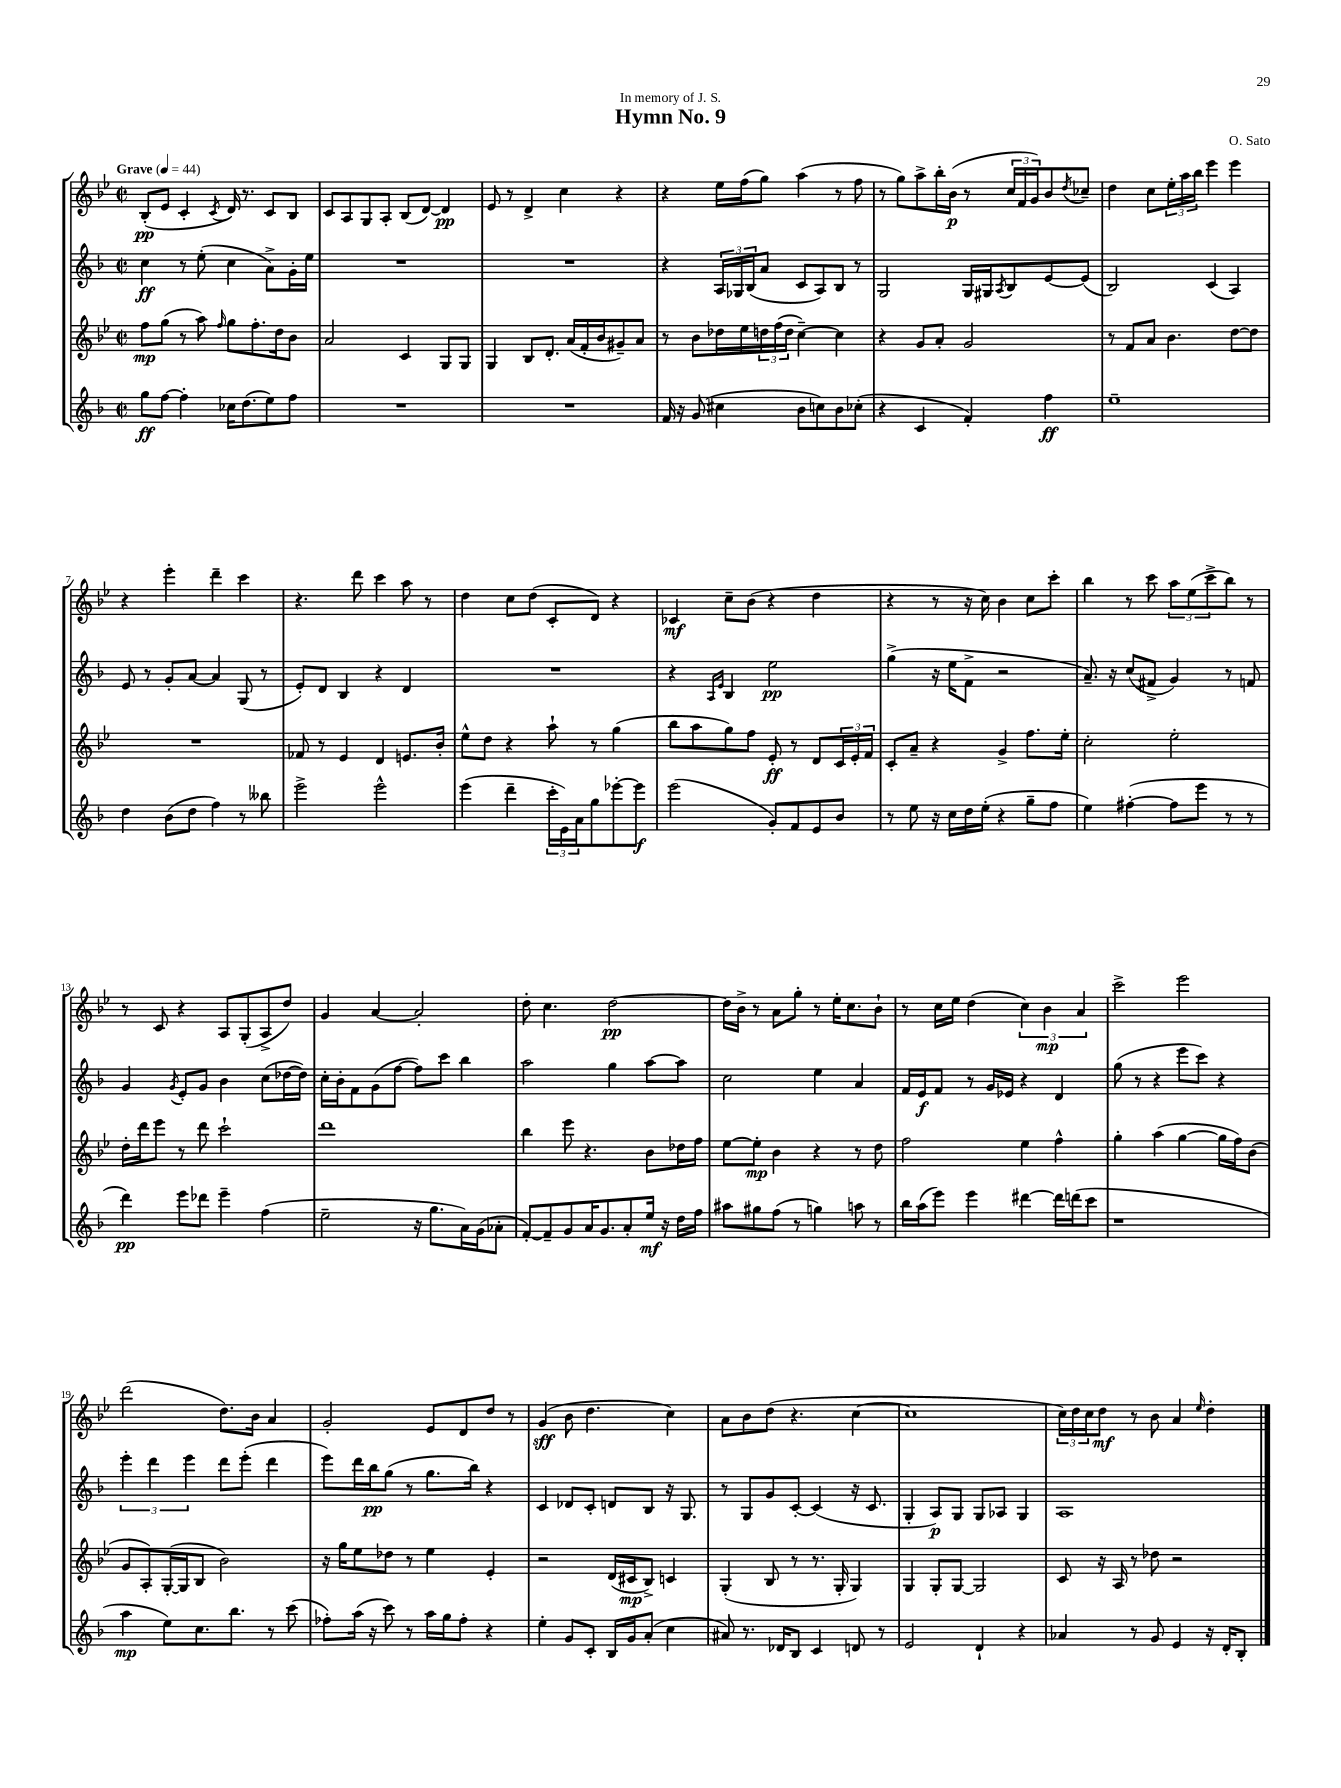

**kern	**dynam	**kern	**dynam	**kern	**dynam	**kern	**dynam
*part4	*part4	*part3	*part3	*part2	*part2	*part1	*part1
*staff4	*staff4	*staff3	*staff3	*staff2	*staff2	*staff1	*staff1
*clefG2	*	*clefG2	*	*clefG2	*	*clefG2	*
*k[b-]	*	*k[b-e-]	*	*k[b-]	*	*k[b-e-]	*
*M2/2	*	*M2/2	*	*M2/2	*	*M2/2	*
*met(c|)	*	*met(c|)	*	*met(c|)	*	*met(c|)	*
*MM44	*	*MM44	*	*MM44	*	*MM44	*
=1	=1	=1	=1	=1	=1	=1	=1
!	!	!	!	!	!	!LO:TX:a:B:t=Grave	!
8gg\L	ff	8ff\L	mp	4cc\	ff	(8B-'/L	pp
[8ff\J	.	(8gg\J	.	.	.	8e-/J	.
4ff'\]	.	8r	.	8r	.	4c'/	.
.	.	8aa\)	.	(8ee'\	.	.	.
.	.	16qqff/	.	.	.	8qc/	.
16cc-X\KL	.	8gg\L	.	4cc\	.	16d/)	.
(8.dd\	.	.	.	.	.	8.r	.
.	.	8.ff'\	.	.	.	.	.
8ee\)	.	.	.	8a^\L)	.	8c/L	.
.	.	16dd\k	.	.	.	.	.
8ff\J	.	8b-\J	.	16g'\L	.	8B-/J	.
.	.	.	.	16ee\JJ	.	.	.
=2	=2	=2	=2	=2	=2	=2	=2
1r	.	2a/	.	1r	.	8c/L	.
.	.	.	.	.	.	8A/	.
.	.	.	.	.	.	8G/	.
.	.	.	.	.	.	8A'/J	.
.	.	4c/	.	.	.	(8B-/L	.
.	.	.	.	.	.	[8d/J)	.
.	.	8G/L	.	.	.	4d/]	pp
.	.	8G/J	.	.	.	.	.
=3	=3	=3	=3	=3	=3	=3	=3
1r	.	4G/	.	1r	.	8e-/	.
.	.	.	.	.	.	8r	.
.	.	8B-/L	.	.	.	4d^/	.
.	.	8.d'/J	.	.	.	.	.
.	.	.	.	.	.	4cc\	.
.	.	(16a/LL	.	.	.	.	.
.	.	16f'/	.	.	.	.	.
.	.	16b-/J	.	.	.	.	.
.	.	8g#X~/)	.	.	.	4r	.
.	.	8a/J	.	.	.	.	.
=4	=4	=4	=4	=4	=4	=4	=4
16f/	.	8r	.	4r	.	4r	.
16r	.	.	.	.	.	.	.
(8g/	.	8b-\L	.	.	.	.	.
4cc#X\	.	16dd-X\L	.	24A/LL	.	16ee-\LL	.
.	.	.	.	24G-X/	.	.	.
.	.	16ee-\	.	.	.	(16ff\J	.
.	.	.	.	(24B-/J	.	.	.
.	.	24ddn\	.	8a/J	.	8gg\J)	.
.	.	(24ff\	.	.	.	.	.
.	.	24dd\JJ	.	.	.	.	.
8b-\L	.	[4cc~\)	.	8c/L	.	(4aa\	.
8ccn\)	.	.	.	8A/)	.	.	.
8b-\	.	4cc\]	.	8B-/J	.	8r	.
(8cc-X'\J	.	.	.	8r	.	8ff\	.
=5	=5	=5	=5	=5	=5	=5	=5
4r	.	4r	.	2G/	.	8r	.
.	.	.	.	.	.	8gg\L)	.
4c/	.	8g/L	.	.	.	8aa^\	.
.	.	8a'/J	.	.	.	16bb-'\L	.
.	.	.	.	.	.	(16b-\JJ	p
4f'/)	.	2g/	.	16G/LL	.	8r	.
.	.	.	.	16G#X/J	.	.	.
.	.	.	.	8qA/	.	.	.
.	.	.	.	8B-/	.	24cc/LL	.
.	.	.	.	.	.	24f/	.
.	.	.	.	.	.	24g/J)	.
4ff\	ff	.	.	[8e/	.	8b-/	.
.	.	.	.	.	.	8qdd/	.
.	.	.	.	(8e/J]	.	8cc-X~/J	.
=6	=6	=6	=6	=6	=6	=6	=6
1ee~	.	8r	.	2B-/)	.	4dd\	.
.	.	8f/L	.	.	.	.	.
.	.	8a/J	.	.	.	8cc\L	.
.	.	4.b-\	.	.	.	24ee-'\L	.
.	.	.	.	.	.	24aa\	.
.	.	.	.	.	.	24bb-\JJ	.
.	.	.	.	(4c/	.	4eee-\	.
.	.	[8dd\L	.	4A/)	.	4eee-\	.
.	.	8dd\J]	.	.	.	.	.
!!LO:LB:g=z
=7	=7	=7	=7	=7	=7	=7	=7
4dd\	.	1r	.	8e/	.	4r	.
.	.	.	.	8r	.	.	.
(8b-\L	.	.	.	8g'/L	.	4eee-'\	.
8dd\J	.	.	.	[8a/J	.	.	.
4ff\)	.	.	.	4a/]	.	4ddd~\	.
8r	.	.	.	(8G/	.	4ccc\	.
8bb--X\	.	.	.	8r	.	.	.
=8	=8	=8	=8	=8	=8	=8	=8
2eee^\	.	8f-X/	.	8e'/L)	.	4.r	.
.	.	8r	.	8d/J	.	.	.
.	.	4e-/	.	4B-/	.	.	.
.	.	.	.	.	.	8ddd\	.
2eee^^\	.	4d/	.	4r	.	4ccc\	.
.	.	8.en/L	.	4d/	.	8aa\	.
.	.	.	.	.	.	8r	.
.	.	16b-'/Jk	.	.	.	.	.
=9	=9	=9	=9	=9	=9	=9	=9
(4eee\	.	8ee-^^\L	.	1r	.	4dd\	.
.	.	8dd\J	.	.	.	.	.
4ddd~\	.	4r	.	.	.	8cc\L	.
.	.	.	.	.	.	(8dd\J	.
24ccc'\LL	.	8aa`\	.	.	.	8c'/L	.
24e\)	.	.	.	.	.	.	.
24a\J	.	.	.	.	.	.	.
8gg\	.	8r	.	.	.	8d/J)	.
[8eee-X'\	.	(4gg\	.	.	.	4r	.
8eee-\J]	f	.	.	.	.	.	.
=10	=10	=10	=10	=10	=10	=10	=10
(2eee\	.	8bb-\L	.	4r	.	4c-X/	mf
.	.	8aa\	.	.	.	.	.
.	.	.	.	16qqA/LL	.	.	.
.	.	.	.	16qqe/JJ	.	.	.
.	.	8gg\)	.	4B-/	.	8cc~\L	.
.	.	8ff\J	.	.	.	(8b-\J	.
8g'/L)	.	8e-'/	ff	2ee\	pp	4r	.
8f/	.	8r	.	.	.	.	.
8e/	.	8d/L	.	.	.	4dd\	.
8b-/J	.	24c/L	.	.	.	.	.
.	.	24e-'/	.	.	.	.	.
.	.	24f/JJ	.	.	.	.	.
=11	=11	=11	=11	=11	=11	=11	=11
8r	.	8c'/L	.	(4gg^\	.	4r	.
8ee\	.	8a~/J	.	.	.	.	.
16r	.	4r	.	16r	.	8r	.
16cc\LL	.	.	.	16ee\KL	.	.	.
16dd\	.	.	.	8f^\J	.	16r	.
(16ee'\JJ	.	.	.	.	.	16cc\)	.
4r	.	4g^/	.	2r	.	4b-\	.
8gg~\L	.	8.ff\L	.	.	.	8cc\L	.
8ff\J	.	.	.	.	.	8ccc'\J	.
.	.	16ee-'\Jk	.	.	.	.	.
=12	=12	=12	=12	=12	=12	=12	=12
4ee\)	.	2cc'\	.	8.a~/)	.	4bb-\	.
.	.	.	.	16r	.	.	.
([4ff#X'\	.	.	.	(8cc/L	.	8r	.
.	.	.	.	8f#X^/J	.	8ccc\	.
8ff#\L]	.	2ee-'\	.	4g/)	.	12aa\L	.
.	.	.	.	.	.	(12ee-\	.
8eee\J	.	.	.	.	.	.	.
.	.	.	.	.	.	12ccc^\	.
8r	.	.	.	8r	.	8bb-\J)	.
8r	.	.	.	8fn/	.	8r	.
!!LO:LB:g=z
=13	=13	=13	=13	=13	=13	=13	=13
4ddd\)	pp	16dd'\LL	.	4g/	.	8r	.
.	.	16ddd\J	.	.	.	.	.
.	.	8eee-\J	.	.	.	8c/	.
.	.	.	.	8qg/	.	.	.
8eee\L	.	8r	.	8e'/L	.	4r	.
8ddd-X\J	.	8ddd\	.	8g/J	.	.	.
4eee~\	.	2ccc`\	.	4b-\	.	8A/L	.
.	.	.	.	.	.	(8G'/	.
(4ff\	.	.	.	(8cc\L	.	8A^/	.
.	.	.	.	[16dd-X\L	.	8dd/J)	.
.	.	.	.	16dd-\JJ])	.	.	.
=14	=14	=14	=14	=14	=14	=14	=14
2ee~\	.	1ddd	.	16cc'\LL	.	4g/	.
.	.	.	.	16b-'\J	.	.	.
.	.	.	.	8f\	.	.	.
.	.	.	.	(8g\	.	[4a/	.
.	.	.	.	[8ff\J	.	.	.
16r	.	.	.	8ff\L])	.	2a'/]	.
8.gg\L	.	.	.	.	.	.	.
.	.	.	.	8ccc\J	.	.	.
16a\L)	.	.	.	4bb-\	.	.	.
(16g\J	.	.	.	.	.	.	.
8a-X'\J	.	.	.	.	.	.	.
=15	=15	=15	=15	=15	=15	=15	=15
[8f'/L)	.	4bb-\	.	2aa\	.	8dd'\	.
8f~/]	.	.	.	.	.	4.cc\	.
8g/	.	8eee-\	.	.	.	.	.
16a/K	.	4.r	.	.	.	.	.
8.g/	.	.	.	.	.	.	.
.	.	.	.	4gg\	.	[2dd\	pp
8a'/	.	.	.	.	.	.	.
16ee/Jk	mf	8b-\L	.	[8aa\L	.	.	.
16r	.	.	.	.	.	.	.
16dd\LL	.	16dd-X\L	.	8aa\J]	.	.	.
16ff\JJ	.	16ff\JJ	.	.	.	.	.
=16	=16	=16	=16	=16	=16	=16	=16
8aa#X\L	.	[8ee-\L	.	2cc\	.	16dd\LL]	.
.	.	.	.	.	.	16b-^\JJ	.
8gg#X\	.	8ee-'\J]	mp	.	.	8r	.
(8ff\J	.	4b-\	.	.	.	8a\L	.
8r	.	.	.	.	.	8gg'\J	.
4ggn\)	.	4r	.	4ee\	.	8r	.
.	.	.	.	.	.	16ee-'\KL	.
.	.	.	.	.	.	8.cc\	.
8aan\	.	8r	.	4a/	.	.	.
8r	.	8dd\	.	.	.	8b-`\J	.
=17	=17	=17	=17	=17	=17	=17	=17
16bb-\LL	.	2ff\	.	16f/LL	.	8r	.
(16aa\J	.	.	.	16e/J	f	.	.
8eee\J)	.	.	.	8f/J	.	16cc\LL	.
.	.	.	.	.	.	16ee-\JJ	.
4eee\	.	.	.	8r	.	(4dd\	.
.	.	.	.	16g/LL	.	.	.
.	.	.	.	16e-X/JJ	.	.	.
[4ddd#X\	.	4ee-\	.	4r	.	6cc\)	.
.	.	.	.	.	.	6b-\	mp
16ddd#\LL]	.	4ff^^\	.	4d/	.	.	.
(16dddn\J	.	.	.	.	.	.	.
.	.	.	.	.	.	6a/	.
8ccc\J	.	.	.	.	.	.	.
=18	=18	=18	=18	=18	=18	=18	=18
1r	.	4gg'\	.	(8gg\	.	2ccc^\	.
.	.	.	.	8r	.	.	.
.	.	(4aa\	.	4r	.	.	.
.	.	[4gg\	.	8eee\L	.	2eee-\	.
.	.	.	.	8ccc\J)	.	.	.
.	.	16gg\LL]	.	4r	.	.	.
.	.	16ff\J)	.	.	.	.	.
.	.	(8b-\J	.	.	.	.	.
!!LO:LB:g=z
=19	=19	=19	=19	=19	=19	=19	=19
4aa\	mp	8g/L	.	6eee'\	.	(2ddd\	.
.	.	8A'/)	.	.	.	.	.
.	.	.	.	6ddd\	.	.	.
8ee\L)	.	([16G'/L	.	.	.	.	.
.	.	16G/J]	.	.	.	.	.
.	.	.	.	6eee\	.	.	.
8.cc\	.	8B-/J	.	.	.	.	.
.	.	2b-\)	.	8ddd\L	.	8.dd\L)	.
8.bb-\J	.	.	.	.	.	.	.
.	.	.	.	(8eee'\J	.	.	.
.	.	.	.	.	.	16b-\Jk	.
8r	.	.	.	4ddd\	.	4a/	.
(8ccc\	.	.	.	.	.	.	.
=20	=20	=20	=20	=20	=20	=20	=20
8ff-X'\L)	.	16r	.	8eee\L)	.	2g'/	.
.	.	16gg\KL	.	.	.	.	.
(16aa\Jk	.	8ee-\	.	16ddd\L	.	.	.
16r	.	.	.	16bb-\J	pp	.	.
8ccc\)	.	8dd-X\J	.	(8gg\J	.	.	.
8r	.	8r	.	8r	.	.	.
16aa\LL	.	4ee-\	.	8.gg\L	.	8e-/L	.
16gg\J	.	.	.	.	.	.	.
8ff-'\J	.	.	.	.	.	8d/	.
.	.	.	.	16bb-\Jk)	.	.	.
4r	.	4e-'/	.	4r	.	8dd/J	.
.	.	.	.	.	.	8r	.
=21	=21	=21	=21	=21	=21	=21	=21
4ee'\	.	2r	.	4c/	.	(4g/	sff
8g/L	.	.	.	8d-X/L	.	8b-\	.
8c'/J	.	.	.	8c'/J	.	4.dd\	.
16B-/LL	.	(16d/LL	.	8dn/L	.	.	.
16g/J	.	16c#X/J	mp	.	.	.	.
(8a'/J	.	8B-^/J)	.	8B-/J	.	.	.
4cc\	.	4cn/	.	16r	.	4cc\)	.
.	.	.	.	8.G/	.	.	.
=22	=22	=22	=22	=22	=22	=22	=22
8a#X/)	.	(4G'/	.	8r	.	8a\L	.
8.r	.	.	.	8G/L	.	8b-\	.
.	.	8B-/	.	8g/	.	(8dd\J	.
16d-X/KL	.	.	.	.	.	.	.
8B-/J	.	8r	.	[8c'/J	.	4.r	.
4c/	.	8.r	.	(4c/]	.	.	.
.	.	16G'/	.	.	.	.	.
8dn/	.	4G/)	.	16r	.	[4cc\	.
.	.	.	.	8.c/	.	.	.
8r	.	.	.	.	.	.	.
=23	=23	=23	=23	=23	=23	=23	=23
2e/	.	4G/	.	4G'/	.	1cc]	.
.	.	8G'/L	.	8A/L)	p	.	.
.	.	[8G/J	.	8G/J	.	.	.
4d`/	.	2G/]	.	8G/L	.	.	.
.	.	.	.	8A-X/J	.	.	.
4r	.	.	.	4G/	.	.	.
=24	=24	=24	=24	=24	=24	=24	=24
4a-X/	.	8c/	.	1A	.	24cc\LL)	.
.	.	.	.	.	.	24dd\	.
.	.	.	.	.	.	24cc\J	.
.	.	16r	.	.	.	8dd\J	mf
.	.	16A/	.	.	.	.	.
8r	.	8r	.	.	.	8r	.
8g/	.	8dd-X\	.	.	.	8b-\	.
4e/	.	2r	.	.	.	4a/	.
.	.	.	.	.	.	16qqee-/	.
16r	.	.	.	.	.	4dd'\	.
16d'/KL	.	.	.	.	.	.	.
8B-'/J	.	.	.	.	.	.	.
==	==	==	==	==	==	==	==
*-	*-	*-	*-	*-	*-	*-	*-
